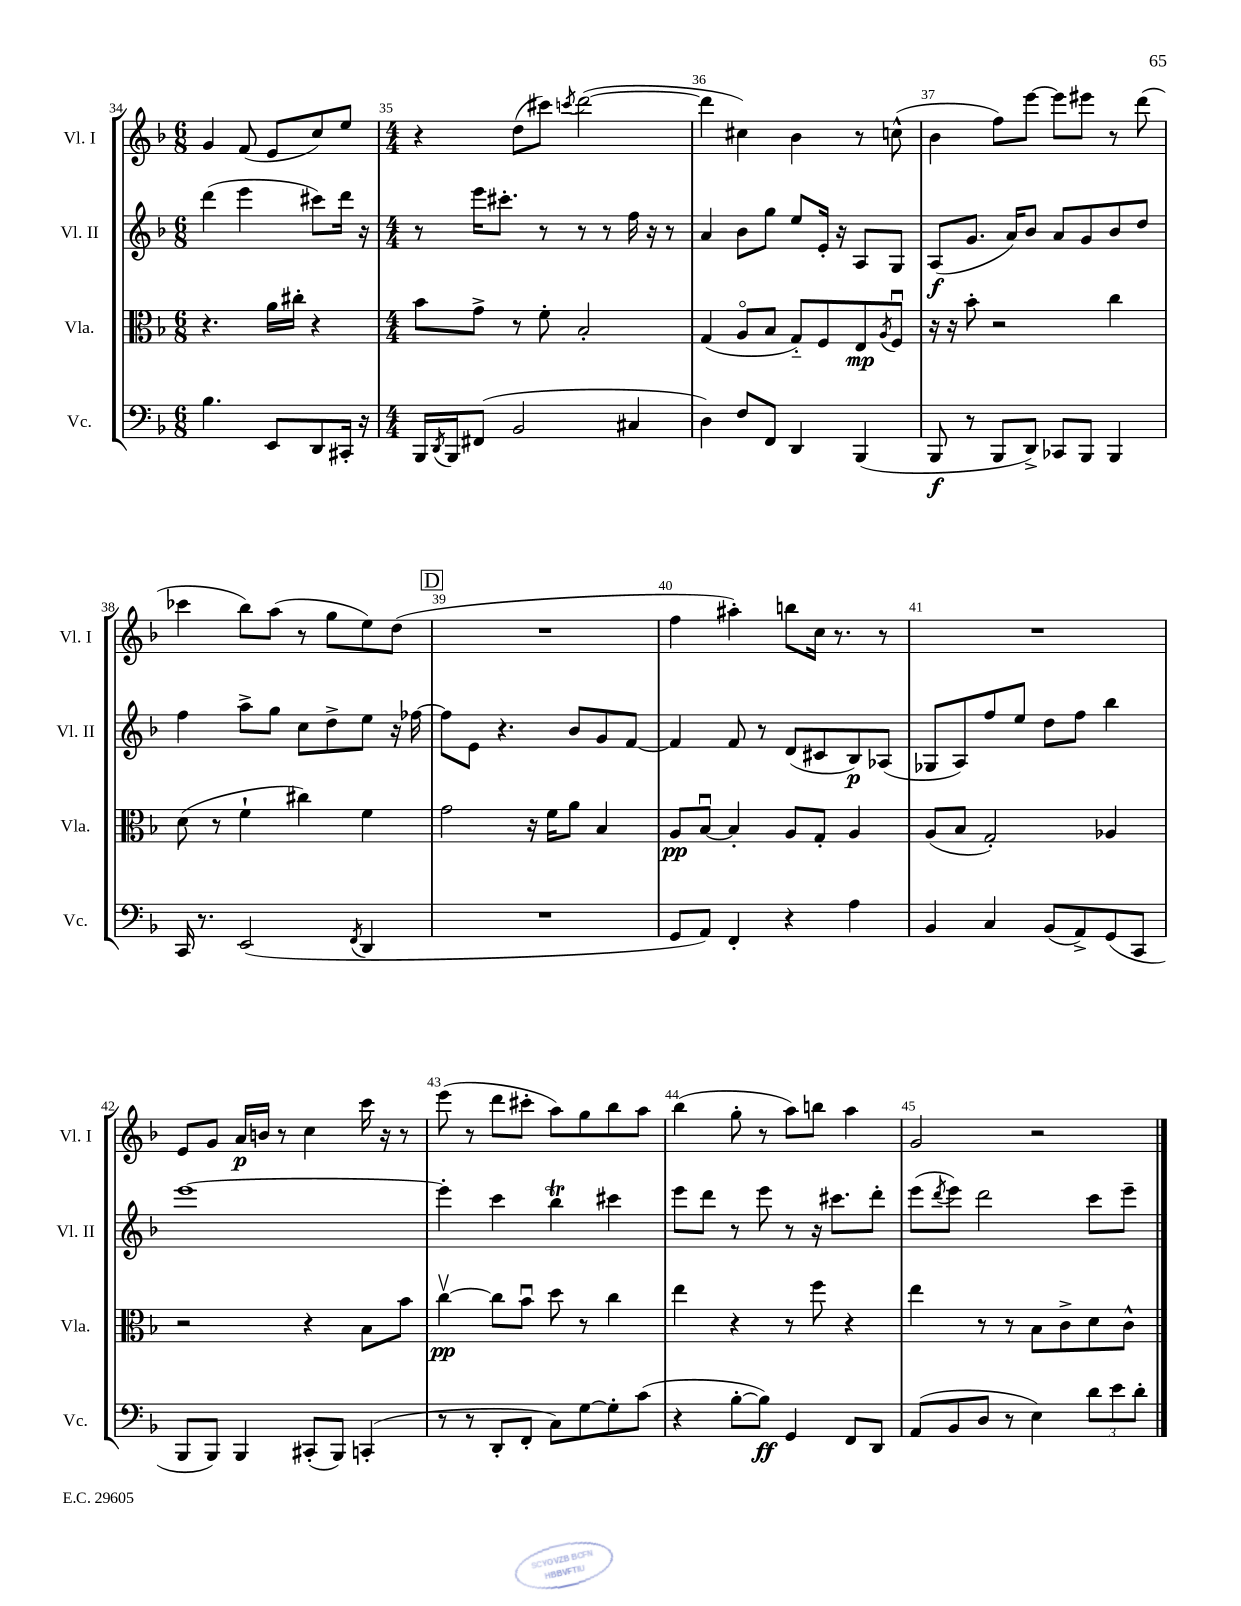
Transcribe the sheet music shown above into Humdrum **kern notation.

**kern	**kern	**kern	**kern
*staff4	*staff3	*staff2	*staff1
*clefF4	*clefC3	*clefG2	*clefG2
*k[b-]	*k[b-]	*k[b-]	*k[b-]
*M6/8	*M6/8	*M6/8	*M6/8
4.B-	4.r	(4ddd	4g
.	.	4eee	(8f
8EE	16a	.	8e
.	16cc#'	.	.
8DD	4r	8ccc#)	8cc)
16CC#'	.	16ddd	8ee
16r	.	16r	.
=	=	=	=
*M4/4	*M4/4	*M4/4	*M4/4
16BBB-	8b-	8r	4r
8qDD	.	.	.
16BBB-	.	.	.
(8FF#	8g^	16eee	.
.	.	8.ccc#'	.
2BB-	8r	.	(8dd
.	8f'	8r	8ccc#)
.	.	.	8qccc
.	2B-'	8r	([2ddd
.	.	8r	.
4C#	.	16ff	.
.	.	16r	.
.	.	8r	.
=	=	=	=
4D)	(4G	4a	4ddd]
8F	8Ao	8b-	4cc#)
8FF	8B-	8gg	.
4DD	8G'~)	8ee	4b-
.	8F	16e'	.
.	.	16r	.
(4BBB-	8E	8A	8r
.	8qA	.	.
.	8Fu	8G	(8cc^^
=	=	=	=
8BBB-	16r	(8A	4b-
.	16r	.	.
8r	8b-'	8.g	.
8BBB-	2r	.	8ff)
.	.	16a)	.
8DD^)	.	8b-	[8eee
8CC-	.	8a	8eee]
8BBB-	.	8g	8eee#
4BBB-	4cc	8b-	8r
.	.	8dd	(8ddd
=	=	=	=
16CC	(8d	4ff	4ccc-
8.r	.	.	.
.	8r	.	.
(2EE	4f`	8aa^	8bb-)
.	.	8gg	(8aa
.	4cc#)	8cc	8r
.	.	8dd^	8gg
8qFF	.	.	.
4DD	4f	8ee	8ee)
.	.	16r	(8dd
.	.	[16ff-	.
=	=	=	=
1r	2g	8ff-]	1r
.	.	8e	.
.	.	4.r	.
.	16r	.	.
.	16f	.	.
.	8a	8b-	.
.	4B-	8g	.
.	.	[8f	.
=	=	=	=
8GG	8A	4f]	4ff
8AA)	[8B-u	.	.
4FF'	4B-']	8f	4aa#')
.	.	8r	.
4r	8A	(8d	8bb
.	8G'	8c#	16cc
.	.	.	8.r
4A	4A	8B-)	.
.	.	(8A-	8r
=	=	=	=
4BB-	(8A	8G-	1r
.	8B-	8A)	.
4C	2G')	8ff	.
.	.	8ee	.
(8BB-	.	8dd	.
8AA^)	.	8ff	.
(8GG	4A-	4bb-	.
8CC	.	.	.
=	=	=	=
8BBB-	2r	[1eee	8e
8BBB-)	.	.	8g
4BBB-	.	.	16a
.	.	.	16b
.	.	.	8r
(8CC#'	4r	.	4cc
8BBB-)	.	.	.
(4CC'	8B-	.	16ccc
.	.	.	16r
.	8b-	.	8r
=	=	=	=
8r	[4ccv	4eee']	(8eee
8r	.	.	8r
8DD'	8cc]	4ccc	8ddd
8FF'	8b-u	.	8ccc#'
8C)	8dd	4bb-	8aa)
[8G	8r	.	8gg
8G']	4cc	4ccc#	8bb-
(8c	.	.	8aa
=	=	=	=
4r	4ee	8eee	(4bb-
.	.	8ddd	.
[8B-'	4r	8r	8gg'
8B-])	.	8eee	8r
4GG	8r	8r	8aa)
.	8ff	16r	8bb
.	.	8.ccc#	.
8FF	4r	.	4aa
8DD	.	8ddd'	.
=	=	=	=
(8AA	4ee	(8eee	2g
.	.	8qddd	.
8BB-	.	8eee)	.
8D	8r	2ddd	.
8r	8r	.	.
4E)	8B-	.	2r
.	8c^	.	.
12d	8d	8ccc	.
12e	.	.	.
.	8c^^	8eee~	.
12d'	.	.	.
==	==	==	==
*-	*-	*-	*-
